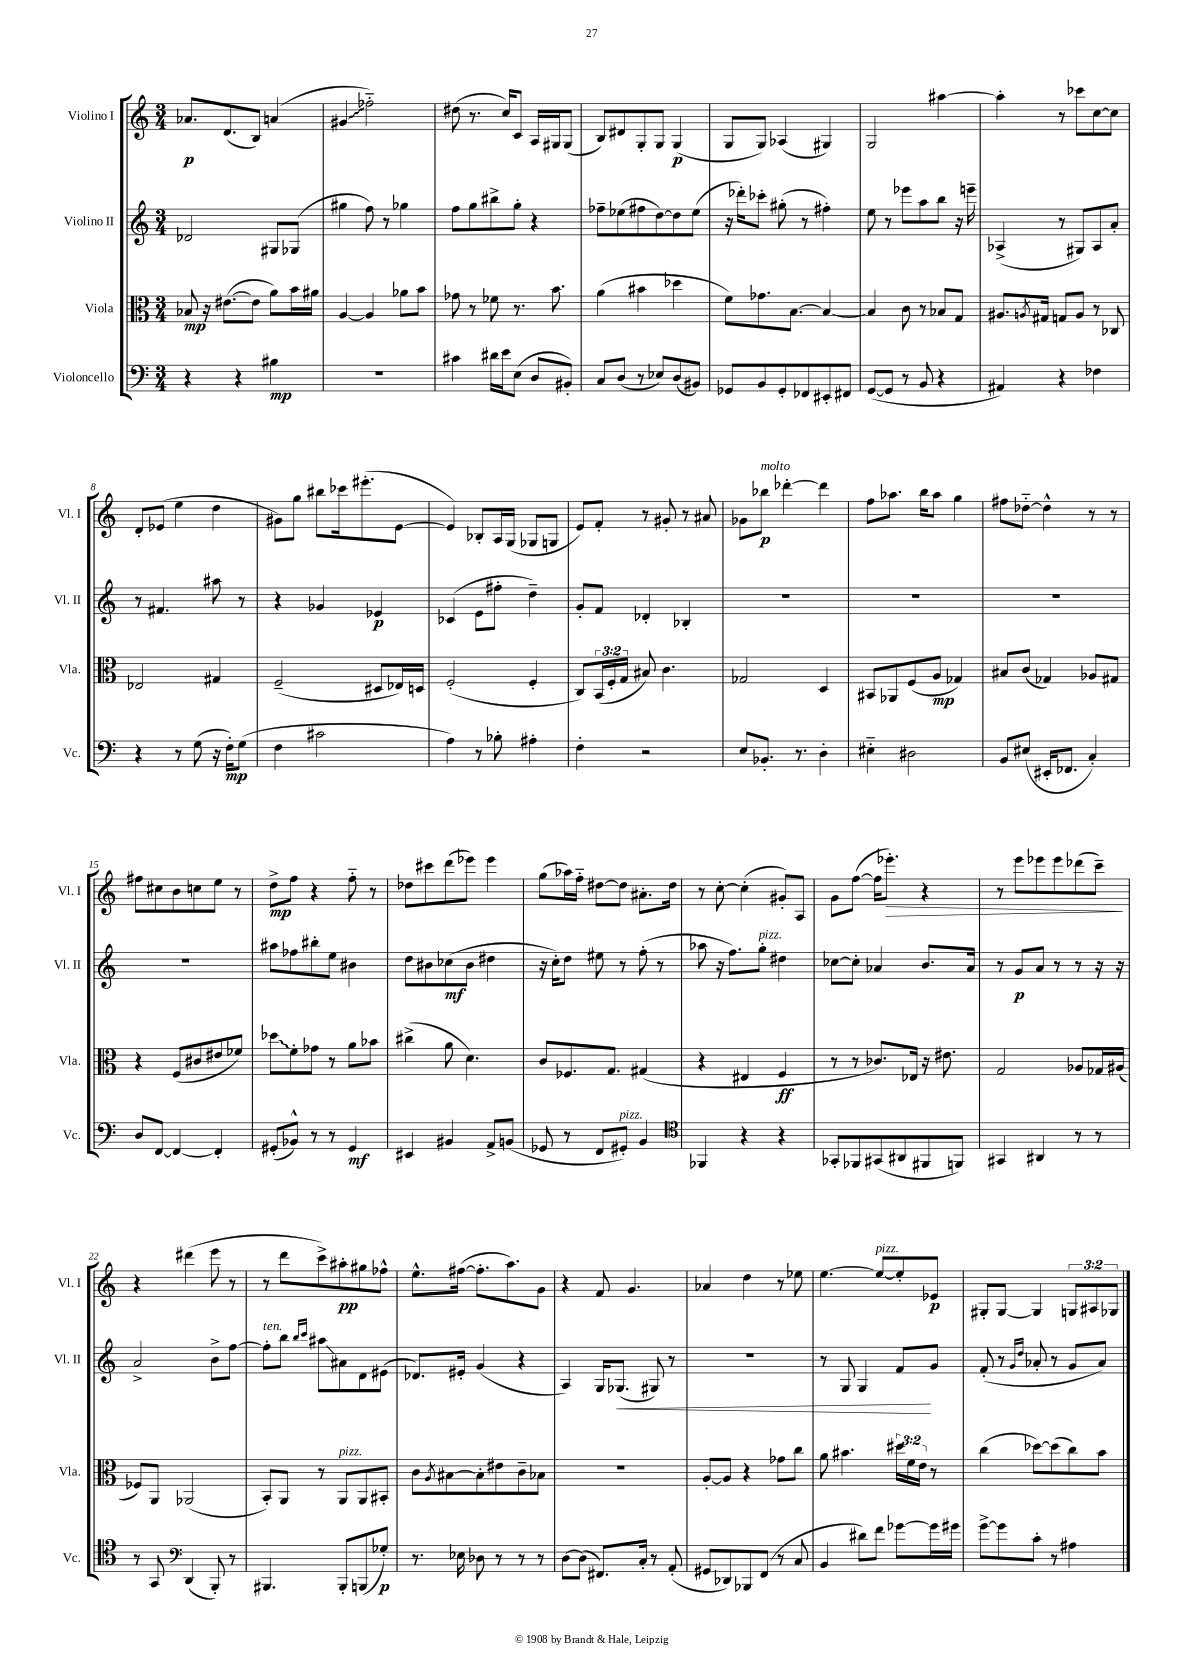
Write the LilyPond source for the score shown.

<<
\new StaffGroup <<
\new Staff = "s0" \with { instrumentName = "Violino I" shortInstrumentName = "Vl. I" } {
    \clef treble \key c \major \numericTimeSignature \time 3/4 \override Staff.TupletNumber.text = #tuplet-number::calc-fraction-text
    aes'8.\p d'8.( b8) a'4( |
    \once \override Glissando.style = #'zigzag gis'4\glissando fes''2-_) |
    dis''8( r8. c''16) c'8 a16 gis16 gis8( |
    b8) dis'8 g8-. g8 g4\p( |
    g8 g8) aes4( gis4) |
    g2 ais''4~ |
    ais''4-. r8 ces'''8 c''8~ c''8 |
    d'8-. ees'8( e''4 d''4 |
    gis'8) g''8 bis''8 ces'''16 eis'''8.-.( e'8~ |
    e'4) bes8-. a16 g16( ges8 g8 |
    e'8) f'8-. r8 gis'8-. r8 ais'8 |
    ges'8 bes''8\p^\markup { \italic "molto" } des'''4~-. des'''4 |
    f''8 aes''8. b''16 aes''8 g''4 |
    fis''8 des''8~-_ des''4-^ r8 r8 |
    fis''8 cis''8 b'8 c''8 e''8 r8 |
    d''8->\mp f''8 r4 f''8-_ r8 |
    des''8 cis'''8 d'''8( ees'''8) ees'''4 |
    g''8( aes''16) f''16-_ dis''8~ dis''8 ais'8.-. dis''16 |
    r8 c''8~-. c''4-.( gis'8-.) a8 |
    g'8 f''8~( f''16 ees'''8.-.\>) r4 |
    r8 e'''8 ees'''8 ees'''8 des'''8( c'''8--\!) |
    r4 dis'''4( e'''8 r8 |
    r8 d'''8 c'''8->) ais''8-.\pp gis''8 fes''8-^ |
    e''8.-^ fis''16~( fis''8.-. a''8.) g'8 |
    r4 f'8 g'4. |
    aes'4 d''4 r8 ees''8 |
    e''4.~ e''8~^\markup { \italic "pizz." } e''8-. ees'8\p |
    gis8-. gis8~ gis4 \tuplet 3/2 { g8 ais8 ges8 } \bar "|." |
}
\new Staff = "s1" \with { instrumentName = "Violino II" shortInstrumentName = "Vl. II" } {
    \clef treble \key c \major \numericTimeSignature \time 3/4
    des'2 gis8 ges8( |
    gis''4 f''8) r8 ges''4 |
    f''8 g''8 bis''8-> g''8-. r4 |
    fes''8-- ees''8( fis''8 d''8~) d''8 ees''8( |
    r16 des'''16-.) ces'''8-. gis''8-.( r8 fis''4-.) |
    e''8 r8 ees'''8 a''8 b''8 r16 e'''16-- |
    aes4->( r8 gis8) aes8 a'8-. |
    r8 fis'4. ais''8 r8 |
    r4 ges'4 ees'4\p |
    ces'4( e'8 fis''8-. d''4--) |
    g'8-. f'8 des'4-. bes4-. |
    R2. |
    R2. |
    R2. |
    R2. |
    ais''8 fes''8 bis''8-. e''8 bis'4 |
    d''8 bis'8 ces''8\mf( bis'8 dis''4 |
    r16 c''16-.) d''8 eis''8 r8 f''8-.( r8 |
    aes''8 r16 f''8.) g''8-.^\markup { \italic "pizz." } dis''4 |
    ces''8~ ces''8-. aes'4 b'8. aes'16 |
    r8 g'8\p a'8 r8 r8 r16 r16 |
    a'2-> b'8-> f''8~ |
    f''8-.^\markup { \italic "ten." } b''8 \grace { b''16 c'''16 } ais''8\glissando ais'8 d'8 eis'8( |
    des'8.) eis'16-. g'4( r4 |
    a4) g16 ges8.\<( gis8) r8 |
    R2. |
    r8 g8 g4 f'8\! g'8 |
    f'8-.( r8 \grace { g'16 d''16 } aes'8-. r8 g'8 aes'8) \bar "|." |
}
\new Staff = "s2" \with { instrumentName = "Viola" shortInstrumentName = "Vla." } {
    \clef alto \key c \major \numericTimeSignature \time 3/4 \override Staff.TupletNumber.text = #tuplet-number::calc-fraction-text
    bes8\mp r16 eis'8.~( eis'8 a'8) b'16 ais'16 |
    a4~ a4 aes'8 b'8 |
    ges'8 r8 fes'8 r8. b'8. |
    a'4( bis'4 des''4 |
    f'8) ges'8. b8.~ b4~ |
    b4 c'8 r8 bes8 g8 |
    ais8. \acciaccatura { a8 } gis16 g8 a8 r8 ces8 |
    ees2 gis4 |
    f2--( dis8 ees16) d16 |
    f2-.( f4-. |
    c8) \tuplet 3/2 { b,16( f16-. g16 } bis8) c'4. |
    ges2 d4 |
    bis,8 aes,8 f8( a8\mp ges4) |
    bis8 c'8( ges4) aes8 gis8 |
    r4 f8( cis'8 eis'8 fes'8) |
    \once \override Glissando.style = #'zigzag des''8\glissando f'8-. ges'8 r8 a'8 bes'8 |
    cis''4->( a'8 d'4.) |
    c'8 fes8. g8. gis4( |
    r4 eis4 f4\ff |
    r8 r8 ces'8.) ees16 r16 eis'8. |
    g2 aes8 ges16 ais16( |
    fes8) a,8 aes,2( |
    b,8-.) a,8 r8 a,8^\markup { \italic "pizz." } a,8 bis,8-. |
    c'8 \acciaccatura { a8 } bis8~ bis8-. eis'8 c'8-- bes8 |
    R2. |
    a8~-. a8 r4 ges'8 c''8 |
    a'8 bis'4. \tuplet 3/2 { dis''16 f'16 e'16 } r8 |
    c''4( des''8~) des''8( c''8) b'8 \bar "|." |
}
\new Staff = "s3" \with { instrumentName = "Violoncello" shortInstrumentName = "Vc." } {
    \clef bass \key c \major \numericTimeSignature \time 3/4
    r4 r4 bis4\mp |
    R2. |
    cis'4 dis'16 e'16 e8( d8 bis,8-.) |
    c8 d8( r8 ees8) d8( bis,8) |
    ges,8 b,8 ges,8-. fes,8 eis,8-. fis,8 |
    g,8~( g,8 r8 b,8 r4 |
    ais,4) r4 fes4 |
    r4 r8 g8( r16 f16-.\mp) g8( |
    f4 cis'2 |
    a4) r8 bes8-. ais4-. |
    f4-. r2 |
    e8 bes,8.-. r8. d4-. |
    eis4-_ dis2 |
    b,8 eis8( eis,16-. fes,8. c4-.) |
    d8 f,8~ f,4~ f,4-. |
    gis,8-.( bes,8-^) r8 r8 gis,4\mf |
    eis,4 bis,4 a,8-> b,8( |
    ges,8 r8 f,8 gis,8-.^\markup { \italic "pizz." }) b,4 |
    \clef tenor fes,4 r4 r4 |
    ges,8-. fes,8 gis,8( ais,8 fis,8 f,8) |
    gis,4 ais,4 r8 r8 |
    r8 g,8 \clef bass d,4( b,,8-.) r8 |
    bis,,4. bis,,8-. b,,8( ges8-.\p) |
    r8. ees16 des8 r8 r8 r8 |
    d8~ d8( fis,8.) c16-. r8 a,8-.( |
    gis,8 des,8) bes,,8 f,8( r8 c8 |
    b,4 dis'8) f'8 ges'8~ ges'16 gis'16 |
    g'8~-> g'8 c'8-. r8 ais4 \bar "|." |
}
>>
>>
